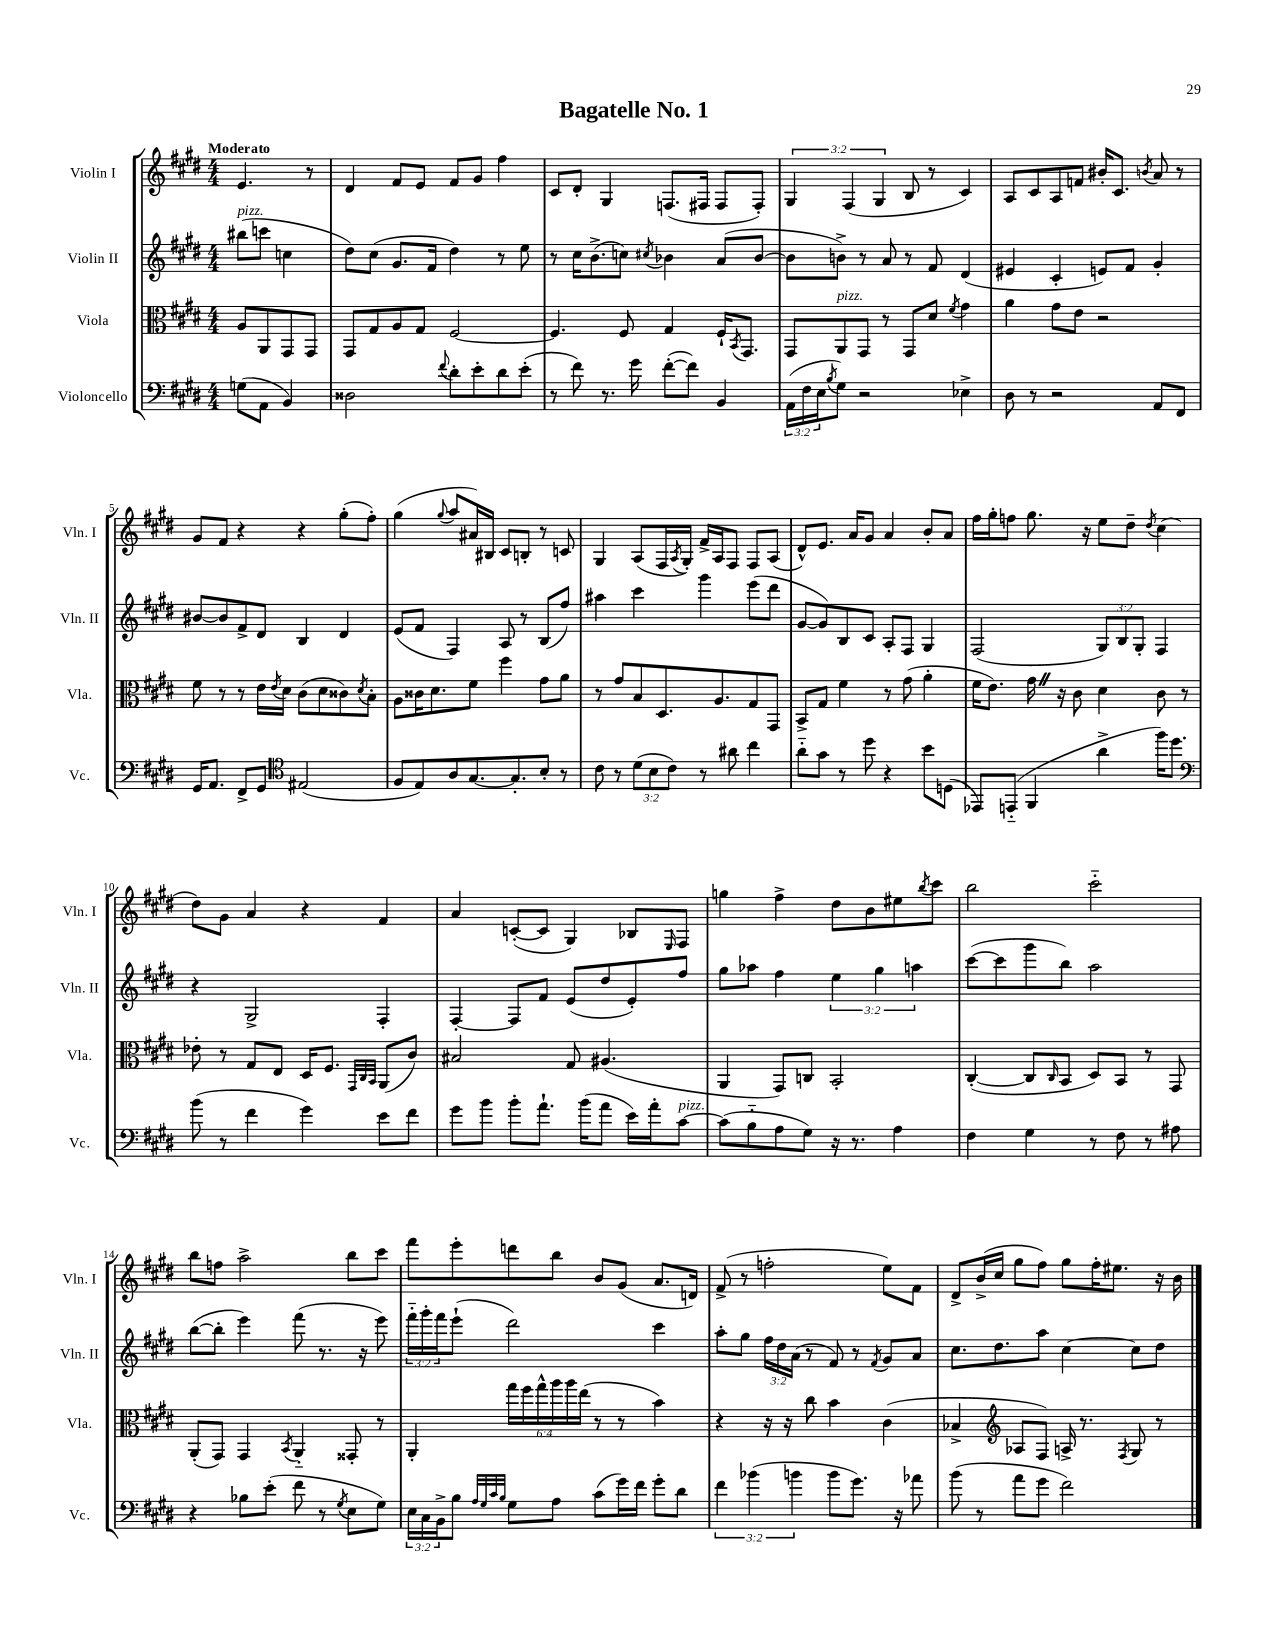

**kern	**kern	**kern	**kern
*staff4	*staff3	*staff2	*staff1
*clefF4	*clefC3	*clefG2	*clefG2
*k[f#c#g#d#]	*k[f#c#g#d#]	*k[f#c#g#d#]	*k[f#c#g#d#]
*M4/4	*M4/4	*M4/4	*M4/4
(8G\L	8A/L	(8bb#\L	4.e/
8AA\J	8AA/	8ccc\J	.
4BB/)	8GG#/	4cc\	.
.	8GG#/J	.	8r
=	=	=	=
2D##\	8GG#/L	8dd#\L)	4d#/
.	8G#/	(8cc#\J	.
.	8A/	8.g#/L	8f#/L
.	8G#/J	.	8e/J
.	.	16f#/Jk	.
8qqf#/	.	.	.
8d#'\L	[2F#/	4dd#\)	8f#/L
8e'\	.	.	8g#/J
8d#\	.	8r	4ff#\
(8e'\J	.	8ee\	.
=	=	=	=
8r	4.F#/]	8r	8c#/L
8f#\)	.	16cc#\LK	8d#'/J
.	.	(8.b^\	.
8.r	.	.	4G#/
.	8F#/	8cc\J)	.
16g#\	.	.	.
.	.	8qcc#/	.
([8f#'\L	4G#/	4b-\	(8.F/L
8f#\]J)	.	.	.
.	.	.	16F#/Jk
4BB/	16F#`/LK	(8a/L	8F#/L
.	8qBB/	.	.
.	8.GG#/J	.	.
.	.	[8b-/J	8F#'/J)
=	=	=	=
(24AA\LL	8GG#/L	8b-\]L	6G#/
24F#\	.	.	.
24E\J	.	.	.
8qB/	.	.	.
8G#\J)	8AA/	8b^\J)	.
.	.	.	(6F#/
2r	8GG#/J	8r	.
.	.	.	6G#/
.	8r	8a/	.
.	8GG#/L	8r	8B/
.	8d#/J	8f#/	8r
.	8qf#/	.	.
4E-^\	4g#\	(4d#/	4c#/)
=	=	=	=
8D#\	4a\	4e#/	8A/L
8r	.	.	8c#/
2r	8g#\L	4c#'/	8A/
.	8e\J	.	8f/J
.	2r	8e/L)	16b#'/LK
.	.	.	8.c#/J
.	.	8f#/J	.
.	.	.	8qb/
8AA/L	.	4g#'/	8a/
8FF#/J	.	.	8r
=	=	=	=
16GG#/LK	8f#\	[8b#/L	8g#/L
8.AA/J	.	.	.
.	8r	8b#/]	8f#/J
8FF#^/L	8r	8f#^/	4r
8GG#/J	16e\LL	8d#/J	.
.	8qe/	.	.
.	16d#\JJ	.	.
*clefC4	*	*	*
(2E#/	(8c#\L	4B/	4r
.	8d#\	.	.
.	8c##\)	4d#/	(8gg#'\L
.	8qd#/	.	.
.	8B'\J	.	8ff#'\J)
=	=	=	=
8F#/L	8A\L	(8e/L	(4gg#\
8E/)	16c##\K	8f#/J	.
.	8.d#\	.	.
.	.	.	8qqgg#/
8A/	.	4F#/)	8aa/L
[8.G#/	8f#\J	.	16a#/L)
.	.	.	16B#/JJ
.	4ff#\	8A/	8c#/L
8.G#'/]	.	.	.
.	.	8r	8B'/J
8B'/J	8g#\L	(8B/L	8r
8r	8a\J	8ff#/J)	8c/
=	=	=	=
8c#\	8r	4aa#\	4G#/
8r	8g#/L	.	.
(12d#\L	8B/	4ccc#\	(8A/L
12B\	.	.	.
.	8.D#/	.	16F#/L
12c#\J)	.	.	.
.	.	.	8qA/
.	.	.	16G#'/JJ)
8r	.	4ggg#\	16f#^/LL
.	8.A/	.	16A/J
8a#\	.	.	8F#/J
4cc#\	8G#/	(8eee\L	8F#/L
.	8GG#/J	8ddd#\J	(8A/J
=	=	=	=
8a'~\L	8BB^/L	[8g#/L	8d#^^/L)
8g#\J	8G#/J	8g#/])	8.e/J
8r	4f#\	8B/	.
.	.	.	16a/LK
8dd#\	.	8c#/J	8g#/J
4r	8r	8A'/L	4a/
.	(8g#\	8F#/J	.
8b\L	4a'\	4G#/	8b'/L
(8D\J	.	.	8a/J
=	=	=	=
8EE-/L)	16f#\LK	(2F#/	16ff#\LL
.	8.e\J)	.	16gg#'\J
(8EE'~/J	.	.	8ff\J
4FF#/	16g#\	.	8.gg#\
.	16r	.	.
.	8c#\	.	.
.	.	.	16r
4a^\	4d#\	12G#/L)	8ee\L
.	.	12B/	.
.	.	.	8dd#~\J
.	.	12G#'/J	.
.	.	.	8qdd#/
16ff#\LK)	8c#\	4F#/	(4cc#\
8.dd#\J	.	.	.
.	8r	.	.
=	=	=	=
*clefF4	*	*	*
(8b\	8e-'\	4r	8dd#\L)
8r	8r	.	8g#\J
4f#\	8G#/L	2G#^/	4a/
.	8E/J	.	.
4g#\)	16D#/LK	.	4r
.	8.F#/J	.	.
.	32qqGG#/LLL	.	.
.	32qqC#/	.	.
.	32qqBB/JJJ	.	.
8e\L	(8AA/L	4F#'/	4f#/
8f#\J	8c#/J)	.	.
=	=	=	=
8g#\L	2B#/	[4F#'/	4a/
8b\J	.	.	.
8b'\L	.	8F#/]L	([8c'/L
8.a`\J	.	8f#/J	8c/]J
.	8G#/	(8e/L	4G#/)
(16b\LK	.	.	.
8a\J	(4.A#/	8dd#/	.
16e\LL)	.	8e'/)	8B-/L
16a'\J	.	.	.
.	.	.	16qqE/
[8c#\J	.	8ff#/J	8F#/J
=	=	=	=
(8c#\]L	4AA/	8gg#\L	4gg\
8B'~\	.	8aa-\J	.
8A\	8GG#/L)	4ff#\	4ff#^\
8G#\J)	8C/J	.	.
16r	2BB'/	6ee\	8dd#\L
8.r	.	.	.
.	.	.	8b\
.	.	6gg#\	.
4A\	.	.	8ee#\
.	.	6aa\	.
.	.	.	8qbb/
.	.	.	8ccc#\J
=	=	=	=
4F#\	([4C#'/	([8ccc#\L	2bb\
.	.	8ccc#\]	.
4G#\	8C#/]L	8ggg#\	.
.	16qqC#/	.	.
.	8BB/J	8bb\J)	.
8r	8D#/L)	2aa\	2ccc#'~\
8F#\	8BB/J	.	.
8r	8r	.	.
8A#\	8GG#/	.	.
=	=	=	=
4r	(8AA'/L	([8bb\L	8bb\L
.	8GG#/J)	8bb'\]J	8ff\J
8B-\L	4GG#/	4eee\)	2aa^\
(8e'\J	.	.	.
.	8qBB/	.	.
8f#\	4AA'~/	(8fff#\	.
8r	.	8.r	.
8qG#/	.	.	.
8E\L	8GG##'/	.	8bb\L
.	.	16r	.
8G#\J)	8r	8eee\)	8ccc#\J
=	=	=	=
24E\LL	4AA'/	24fff#'~\LL	8fff#\L
24C#\	.	24ggg#'\	.
24BB^\J	.	24fff#\J	.
8B\J	.	(8eee`\J	8eee'\
32qqA/LLL	.	.	.
32qqG#/	.	.	.
32qqc#/	.	.	.
32qqB/JJJ	.	.	.
8G#\L	24gg#\LL	2ddd#\)	8ddd\
.	24ff#\	.	.
.	24gg#^^\	.	.
8A\J	24aa\	.	8bb\J
.	24aa\	.	.
.	(24ee\JJ	.	.
(8c#\L	8r	.	8b/L
16g#\L)	8r	.	(8g#/J
16f#\JJ	.	.	.
8g#'\L	4b\)	4ccc#\	8.a/L
8d#\J	.	.	.
.	.	.	16d/Jk)
=	=	=	=
6f#\	4r	8aa'\L	(8f#^/
.	.	8gg#\J	8r
(6b-\	.	.	.
.	16r	24ff#\LL	2ff'\
.	.	24dd#\	.
.	16r	.	.
6b\	.	(24a\JJ	.
.	8cc#\	8r	.
8b\L	4b\	8f#/)	.
8.g#\J)	.	8r	.
.	.	8qf#/	.
.	(4c#\	8g#/L	8ee\L)
16r	.	.	.
8a-\	.	8a/J	8f#\J
=	=	=	=
(8b\	4B-^/	8.cc#\L	8d#^/L
8r	.	.	(16b^/L
.	.	8.dd#\	16cc#/JJ
*	*clefG2	*	*
8a\L	8A-/L	.	8gg#\L
8g#\J	8F#/J)	8aa\J	8ff#\J)
2f#\)	16A^/	[4cc#\	8gg#\L
.	8.r	.	.
.	.	.	16ff#'\K
.	.	.	8.ee#\J
.	8qF#/	.	.
.	8G#/	8cc#\]L	.
.	8r	8dd#\J	16r
.	.	.	16b\
==	==	==	==
*-	*-	*-	*-
